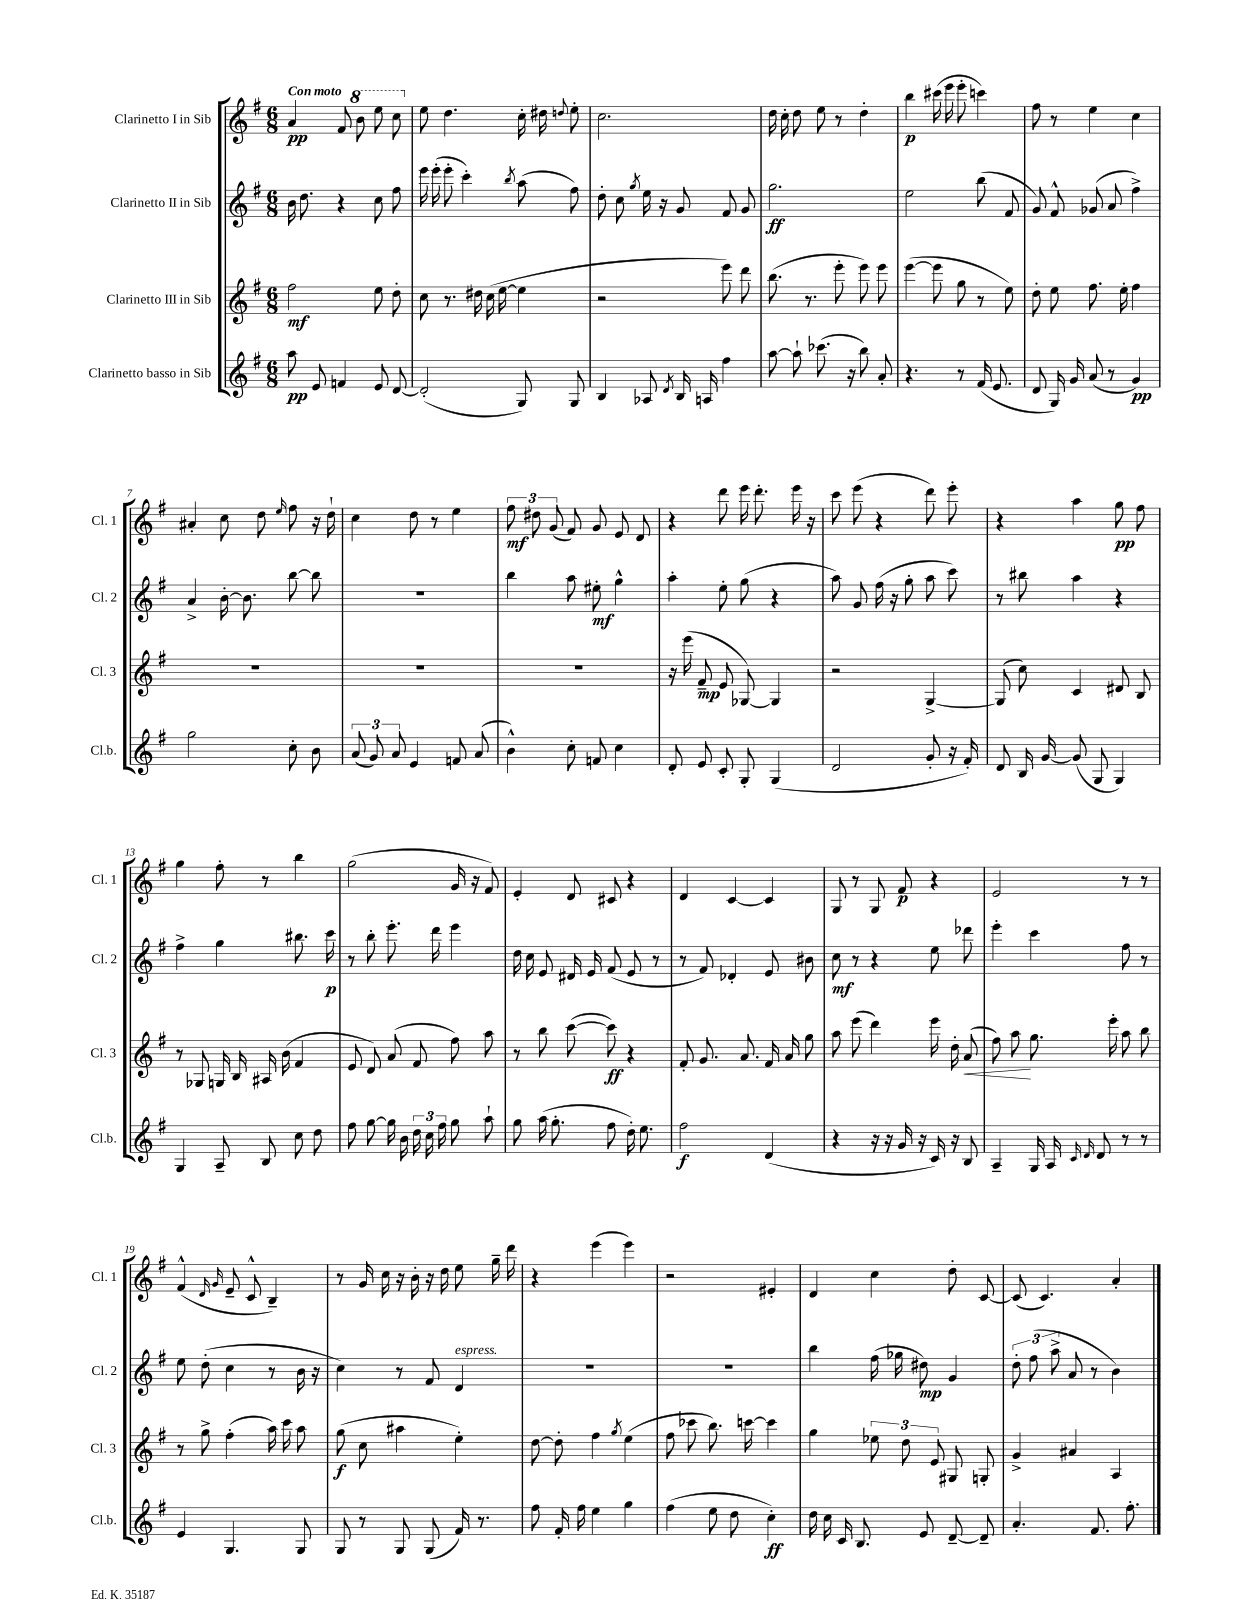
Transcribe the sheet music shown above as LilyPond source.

<<
\new StaffGroup <<
\new Staff = "s0" \with { instrumentName = "Clarinetto I in Sib" shortInstrumentName = "Cl. 1" } {
    \clef treble \key g \major \numericTimeSignature \time 6/8 \tempo "Con moto"
    \autoBeamOff a'4\pp fis'8 \ottava #1 b''8 e'''8 c'''8 \ottava #0 |
    e''8 d''4. c''16-. dis''16 \appoggiatura { d''8 } e''8-. |
    c''2. |
    d''16 c''16-. d''8 e''8 r8 d''4-. |
    b''4\p cis'''16( e'''16 e'''8-. c'''4) |
    fis''8 r8 e''4 c''4 |
    ais'4-. c''8 d''8 \grace { e''16 } fis''8 r16 d''16-! |
    c''4 d''8 r8 e''4 |
    \tuplet 3/2 { fis''8\mf dis''8 g'8( } fis'8) g'8 e'8 d'8 |
    r4 d'''8 e'''16 d'''8.-. e'''16 r16 |
    c'''8 e'''8( r4 d'''8) e'''8-. |
    r4 a''4 g''8\pp fis''8 |
    g''4 fis''8-. r8 b''4 |
    g''2( g'16 r16 fis'8) |
    e'4-. d'8 cis'8 r4 |
    d'4 c'4~ c'4 |
    g8 r8 g8 fis'8\p r4 |
    e'2 r8 r8 |
    fis'4-^( \grace { d'16 g'16 } e'8-- c'8-^ b4--) |
    r8 g'16 c''16 r16 b'16-. r16 d''16 e''8 g''16-- d'''16 |
    r4 e'''4( e'''4) |
    r2 eis'4-. |
    d'4 c''4 d''8-. c'8~ |
    c'8( c'4.) a'4-. \bar "|." |
}
\new Staff = "s1" \with { instrumentName = "Clarinetto II in Sib" shortInstrumentName = "Cl. 2" } {
    \clef treble \key g \major \numericTimeSignature \time 6/8
    \autoBeamOff b'16 d''8. r4 c''8 fis''8 |
    e'''16 e'''16-.( e'''8-. c'''4-.) \acciaccatura { b''8 } a''8( fis''8) |
    d''8-. c''8 \acciaccatura { g''8 } e''16 r16 g'8 fis'8 g'8 |
    g''2.\ff |
    e''2 b''8( fis'8 |
    g'8) fis'8-^ ges'8( a'8 fis''4->) |
    a'4-> b'16~-. b'8. b''8~ b''8 |
    R2. |
    b''4 a''8 eis''8-.\mf g''4-^ |
    a''4-. e''8-. g''8( r4 |
    a''8) g'8 fis''16( r16 g''8-. a''8 c'''8) |
    r8 bis''8 a''4 r4 |
    fis''4-> g''4 bis''8. c'''16\p |
    r8 b''8-. e'''8.-. d'''16 e'''4 |
    d''16 c''16 e'8 dis'16 e'16 fis'8( e'8 r8 |
    r8 fis'8) des'4-. e'8 bis'8 |
    c''8\mf r8 r4 e''8 des'''8 |
    e'''4-. c'''4 fis''8 r8 |
    e''8 d''8-.( c''4 r8 b'16 r16 |
    c''4) r8 fis'8 d'4^\markup { \italic "espress." } |
    R2. |
    R2. |
    b''4 fis''16( ges''16 dis''8\mp) g'4 |
    \tuplet 3/2 { d''8-. fis''8( a''8-> } a'8 r8 b'4) \bar "|." |
}
\new Staff = "s2" \with { instrumentName = "Clarinetto III in Sib" shortInstrumentName = "Cl. 3" } {
    \clef treble \key g \major \numericTimeSignature \time 6/8
    \autoBeamOff fis''2\mf e''8 d''8-. |
    c''8 r8. dis''16 c''16( e''16~ e''4 |
    r2 e'''8) d'''8 |
    b''8.( r8. e'''8-. e'''8) e'''8 |
    e'''4~( e'''8 g''8 r8 e''8) |
    d''8-. e''8 fis''8. e''16-. fis''4 |
    R2. |
    R2. |
    R2. |
    r16 e'''16( fis'8--\mp e'8 ges8~) ges4 |
    r2 g4~-> |
    g8( c''8) c'4 dis'8 b8 |
    r8 ges8 g16 b16 ais16 b'16( fis'4 |
    e'8 d'8) a'8( fis'8 fis''8) a''8 |
    r8 b''8 c'''8~( c'''8\ff) r4 |
    fis'8-. g'8. a'8. fis'16 a'16 g''8 |
    a''8 e'''8( d'''4) e'''16 d''16-. a'8\<( |
    fis''8) a''8\! g''8. e'''16-. a''8 b''8 |
    r8 g''8-> fis''4-.( a''16) c'''16 a''8 |
    g''8\f( c''8 ais''4 e''4-.) |
    d''8~ d''8-. fis''4 \acciaccatura { g''8 } e''4( |
    fis''8 ces'''8 b''8.) c'''16~ c'''4 |
    g''4 \tuplet 3/2 { ees''8 d''8 e'8 } gis8 g8-. |
    g'4-> ais'4 a4 \bar "|." |
}
\new Staff = "s3" \with { instrumentName = "Clarinetto basso in Sib" shortInstrumentName = "Cl.b." } {
    \clef treble \key g \major \numericTimeSignature \time 6/8
    \autoBeamOff a''8\pp e'8 f'4 e'8 d'8~ |
    d'2-.( g8) g8 |
    b4 aes8 \acciaccatura { d'8 } b16 a16 fis''4 |
    a''8~ a''8-! ces'''8.( r16 b''8) a'8-. |
    r4. r8 fis'16( e'8. |
    d'8 g16) g'16 a'8( r8 g'4\pp) |
    g''2 c''8-. b'8 |
    \tuplet 3/2 { a'8( g'8) a'8 } e'4 f'8 a'8( |
    b'4-^) c''8-. f'8 c''4 |
    d'8-. e'8 c'8-. g8-. g4( |
    d'2 g'8-. r16 fis'16-.) |
    d'8 b16 g'16~ g'8( g8 g4) |
    g4 a8-- b8 c''8 d''8 |
    fis''8 g''8~ g''16 b'16 \tuplet 3/2 { d''16 c''16 fis''16 } g''8 a''8-! |
    g''8 a''16( g''8.-. fis''8 d''16-.) e''8. |
    fis''2\f d'4( |
    r4 r16 r16 g'16 r16 c'16) r16 b8 |
    a4-- g16 a16 \grace { c'16 d'16 } d'8 r8 r8 |
    e'4 g4. g8 |
    g8 r8 g8 g8( fis'16) r8. |
    fis''8 fis'16-. fis''16 e''4 g''4 |
    fis''4( e''8 d''8 c''4-.\ff) |
    d''16 c''16 c'16 b8. e'8 d'8~-- d'8-- |
    a'4.-. fis'8. fis''8.-. \bar "|." |
}
>>
>>
